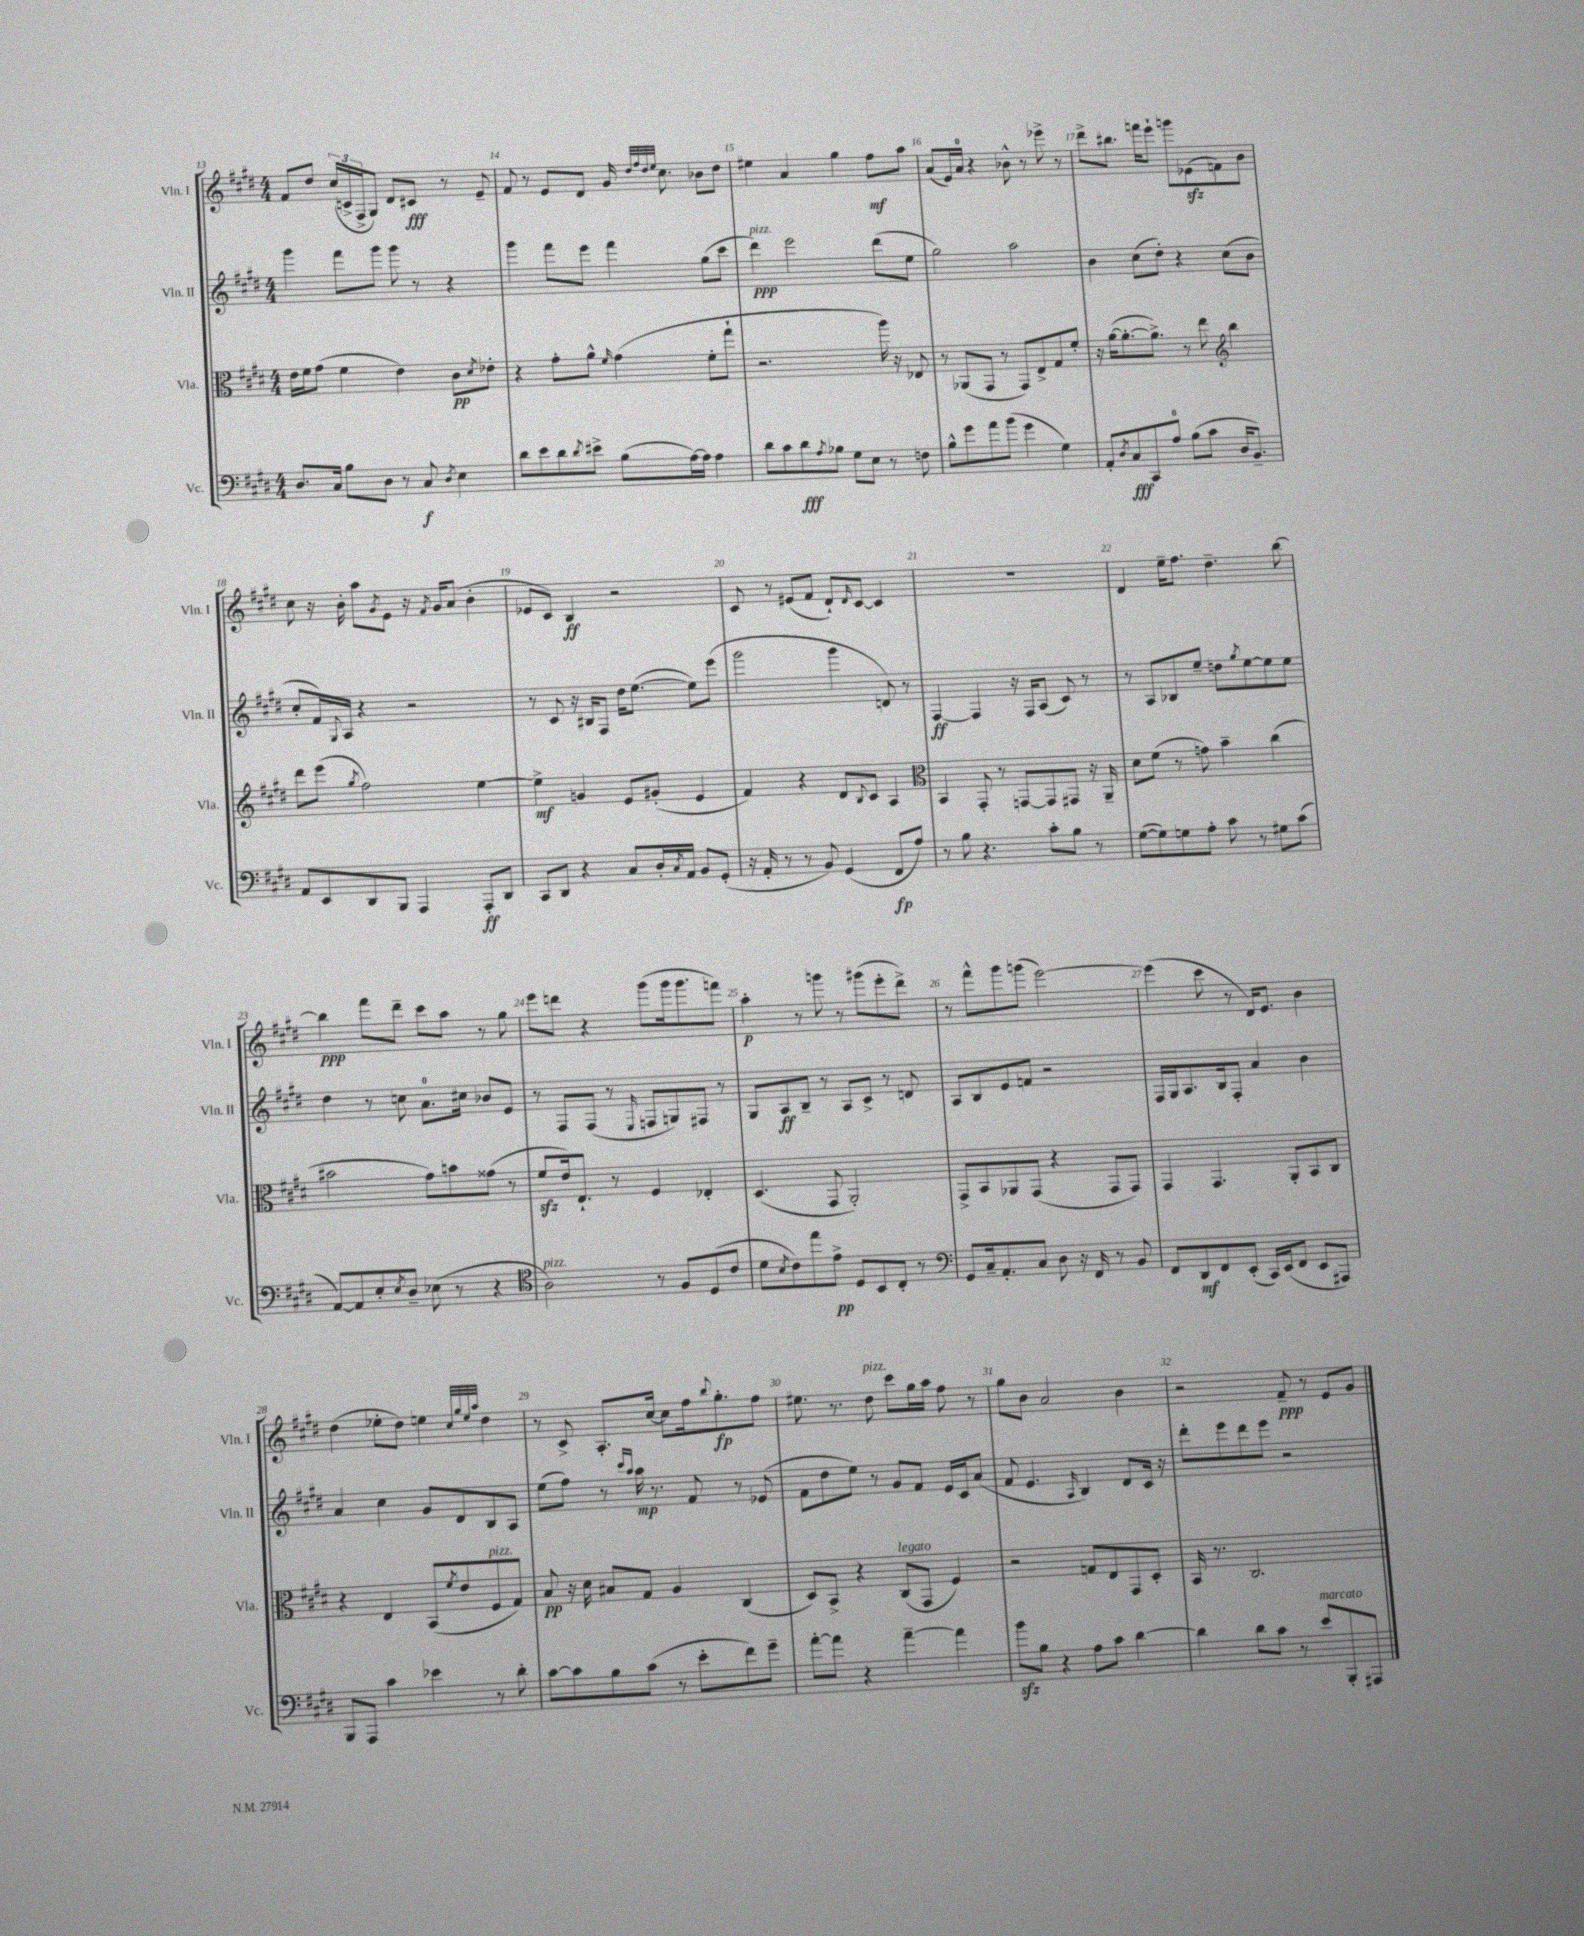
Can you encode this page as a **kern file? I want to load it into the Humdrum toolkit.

**kern	**dynam	**kern	**dynam	**kern	**dynam	**kern	**dynam
*part4	*part4	*part3	*part3	*part2	*part2	*part1	*part1
*staff4	*staff4	*staff3	*staff3	*staff2	*staff2	*staff1	*staff1
*I"Vc.	*	*I"Vla.	*	*I"Vln. II	*	*I"Vln. I	*
*I'Vc.	*	*I'Vla.	*	*I'Vln. II	*	*I'Vln. I	*
*clefF4	*	*clefC3	*	*clefG2	*	*clefG2	*
*k[f#c#g#d#]	*	*k[f#c#g#d#]	*	*k[f#c#g#d#]	*	*k[f#c#g#d#]	*
*M4/4	*	*M4/4	*	*M4/4	*	*M4/4	*
=13	=13	=13	=13	=13	=13	=13	=13
8.D#/L	.	16e\LL	.	4ggg#\	.	8f#/L	.
.	.	16f#\J	.	.	.	.	.
.	.	(8g#\J	.	.	.	8dd#/J	.
16C#/Jk	.	.	.	.	.	.	.
8B\L	.	4f#\	.	8fff#\L	.	(24cc#/LL	.
.	.	.	.	.	.	24cn^/	.
.	.	.	.	.	.	24F#^/J	.
8D#\J	.	.	.	8ggg#\J	.	8G#/J)	.
8r	.	4e\)	.	8ggg#\	.	8d#/L	.
8C#/	f	.	.	8r	.	8c#X/J	fff
8qD#/	.	.	.	.	.	.	.
4E\	.	8c#\L	pp	4r	.	8r	.
.	.	8qd#/	.	.	.	.	.
.	.	8e-X'\J	.	.	.	8e~/	.
=14	=14	=14	=14	=14	=14	=14	=14
8d#\L	.	4r	.	4ggg#\	.	8f#/	.
8e\	.	.	.	.	.	8r	.
8d#\	.	8g#'\L	.	8fff#\L	.	8e/L	.
8qd#/	.	.	.	.	.	.	.
8e#X^\J	.	8a^^\J	.	8eee\J	.	8d#/J	.
.	.	16qqf#/	.	.	.	.	.
(8B\L	.	(4g#\	.	4fff#\	.	16g#/	.
.	.	.	.	.	.	32qqdd#/LLL	.
.	.	.	.	.	.	32qqff#/	.
.	.	.	.	.	.	32qqdd#/	.
.	.	.	.	.	.	32qqee/JJJ	.
.	.	.	.	.	.	8.cc#\	.
[16A\L)	.	.	.	.	.	.	.
16A\JJ]	.	.	.	.	.	.	.
4A\	.	8f#'\L	.	(8gg#\L	.	8b-X\L	.
.	.	8gg#`\J	.	8ccc#\J	.	8dd#\J	.
=15	=15	=15	=15	=15	=15	=15	=15
!	!	!	!	!LO:TX:a:i:t=pizz.	!	!	!
8d#\L	.	2.r	.	4ddd#\)	ppp	4ee#X\	.
8c#\	.	.	.	.	.	.	.
8d#\	fff	.	.	2eee\	.	4a/	.
8qA/	.	.	.	.	.	.	.
8B-X\J	.	.	.	.	.	.	.
8G#\L	.	.	.	.	.	4gg#\	.
8E\J	.	.	.	.	.	.	.
8r	.	16aa\)	.	(8ddd#\L	.	8ff#\L	mf
.	.	16r	.	.	.	.	.
8Fn\	.	8E-X/	.	8ee\J	.	8aa\J	.
=16	=16	=16	=16	=16	=16	=16	=16
8B^^\L	.	8r	.	2gg#\)	.	(8a/L	.
8g#\	.	(8AA-X/L	.	.	.	16e/L)	.
.	.	.	.	.	.	16a/JJ	.
8a\	.	8GG#/J	.	.	.	4r	.
(8b\J	.	8r	.	.	.	.	.
4g#\	.	8GG#/L)	.	2aa\	.	8b-X^^\	.
.	.	8E^/	.	.	.	8r	.
4G#\)	.	8G#/	.	.	.	8eee-X^\	.
.	.	8f#'/J	.	.	.	8r	.
=17	=17	=17	=17	=17	=17	=17	=17
8AA'/L	.	16r	.	4b\	.	8ddd#^\L	.
.	.	([16a\KL	.	.	.	.	.
8qD#/	.	.	.	.	.	.	.
8C#/	fff	8.a'\_	.	.	.	8.bb#X\J	.
8CC#/	.	.	.	(8cc#\L	.	.	.
.	.	8.a^\J])	.	.	.	16fffn\KL	.
8A/J	.	.	.	8dd#'\J)	.	8eee`\J	.
(8B\L	.	8r	.	4r	.	8gggn\L	.
8c#\J	.	8ee\	.	.	.	(8e-Xzz\	.
*	*	*clefG2	*	*	*	*	*
16D#/KL	.	4bb\	.	(8cc#\L	.	8fn\)	.
8.BB~/J)	.	.	.	.	.	.	.
.	.	.	.	8b\J	.	8b\J	.
!!LO:LB:g=z
=18	=18	=18	=18	=18	=18	=18	=18
8AA/L	.	8ddd#\L	.	8cc#'/L	.	8cc#\	.
8EE/	.	(8eee\J	.	16f#/L)	.	16r	.
.	.	.	.	8qqG#/	.	.	.
.	.	.	.	16A/JJ	.	16b'\	.
.	.	8qgg#/	.	.	.	.	.
8DD#/	.	2ff#\)	.	4r	.	8aa\L	.
.	.	.	.	.	.	8qg#/	.
8BBB/J	.	.	.	.	.	8e\J	.
4AAA/	.	.	.	2r	.	16r	.
.	.	.	.	.	.	8qf#/	.
.	.	.	.	.	.	16g#/KL	.
.	.	.	.	.	.	(8a/J	.
8AAA'/L	ff	[4ee\	.	.	.	4b'\	.
8DD#/J	.	.	.	.	.	.	.
=19	=19	=19	=19	=19	=19	=19	=19
8CC#/L	.	4ee^\]	mf	8r	.	8e-X/L	.
8DD#/J	.	.	.	8c#/	.	8c#/J)	.
4r	.	4gn/	.	16r	.	4B/	ff
.	.	.	.	16B#X/KL	.	.	.
.	.	.	.	8F#/J	.	.	.
8C#/L	.	8e/L	.	16dd#\KL	.	2r	.
.	.	.	.	([8.ee\J	.	.	.
16D#'/L	.	(8g#X'/J	.	.	.	.	.
8qC#/	.	.	.	.	.	.	.
16AA/JJ	.	.	.	.	.	.	.
8BB/L	.	4e/	.	8ee\L])	.	.	.
(8GG#'/J	.	.	.	(8eee\J	.	.	.
=20	=20	=20	=20	=20	=20	=20	=20
16r	.	4f#/)	.	2ggg#\	.	8c#/	.
16AA'/	.	.	.	.	.	.	.
8r	.	.	.	.	.	8r	.
8r	.	4r	.	.	.	(8e#X/L	.
8BB/)	.	.	.	.	.	8f#/J	.
(4GG#/	.	8d#/L	.	4ggg#\	.	8d#`/L)	.
.	.	8qqB/	.	.	.	16qqd#/	.
.	.	8c#/J	.	.	.	[8c#/J	.
8FF#/L	fp	4A/	.	8dn/)	.	4c#/]	.
8A/J)	.	.	.	8r	.	.	.
=21	=21	=21	=21	=21	=21	=21	=21
*	*	*clefC3	*	*	*	*	*
8r	.	4BB/	.	[4F#/	ff	1r	.
8B\	.	.	.	.	.	.	.
4.r	.	8GG#'/	.	4F#/]	.	.	.
.	.	8r	.	.	.	.	.
.	.	[8GGn/L	.	16r	.	.	.
.	.	.	.	16F#/KL	.	.	.
8c#'\L	.	8GG/]	.	(8A/J	.	.	.
8B\J	.	8GG#X/J	.	8c#/)	.	.	.
8r	.	16r	.	8r	.	.	.
.	.	16AA~/	.	.	.	.	.
=22	=22	=22	=22	=22	=22	=22	=22
([8G#\L	.	8d#\L	.	8r	.	4d#/	.
8G#\])	.	(8f#\J	.	8A/L	.	.	.
8Gn\	.	8r	.	8B-X/	.	16ee~\KL	.
.	.	.	.	.	.	8.ff#\J	.
8A'\J	.	8gn\)	.	8ee~/J	.	.	.
8c#\	.	4b~\	.	8ddn\L	.	4.dd#~\	.
.	.	.	.	8qgg#/	.	.	.
8r	.	.	.	[8ee\	.	.	.
8G#X\L	.	(4cc#\	.	8ee\]	.	.	.
(8c#\J	.	.	.	8ee\J	.	[8bb\	.
!!LO:LB:g=z
=23	=23	=23	=23	=23	=23	=23	=23
[8AA/L)	.	2b#X\	.	4dd#\	.	4bb\]	ppp
8AA/]	.	.	.	.	.	.	.
8E'/	.	.	.	8r	.	8fff#\L	.
8qE/	.	.	.	.	.	.	.
8D#~/J	.	.	.	8ccn\	.	8ddd#~\J	.
(8E-X\	.	8g#\L)	.	8.a\L	.	8ccc#\L	.
8r	.	8bn\	.	.	.	8aa\J	.
.	.	.	.	16cc#X\Jk	.	.	.
4r	.	(8g##X\J	.	8b-X/L	.	8r	.
.	.	8r	.	8e/J	.	8gg#\	.
=24	=24	=24	=24	=24	=24	=24	=24
*clefC4	*	*	*	*	*	*	*
!LO:TX:a:i:t=pizz.	!	!	!	!	!	!	!
2A\)	.	8f#zz/L	.	8r	.	8eee\L	.
.	.	16e/k)	.	8F#/L	.	8dddn\J	.
.	.	8.E`/J	.	.	.	.	.
.	.	.	.	(8F#/J	.	4r	.
.	.	8r	.	8r	.	.	.
.	.	.	.	16qqE/	.	.	.
8r	.	4F#/	.	8Fn/L	.	(8ggg#\L	.
8F#/L	.	.	.	8Gn/)	.	16ggg#\k	.
.	.	.	.	.	.	8.ggg#\	.
(8D#/	.	4E-X'/	.	8F#X/J	.	.	.
8c#/J	.	.	.	8r	.	8fffn\J)	.
=25	=25	=25	=25	=25	=25	=25	=25
8d#\L	.	(4.D#/	.	8G#/L	.	4aa'\	p
8qB/	.	.	.	.	.	.	.
8c#\)	.	.	.	8A/	ff	.	.
8ee\	.	.	.	8B~/J	.	8r	.
8e^\J	pp	8GG#/	.	8r	.	8gggn\	.
8D#/L	.	2AA'/)	.	8A/L	.	8r	.
8BB/	.	.	.	8c#^/J	.	(8ggg#X\L	.
8C#'/J	.	.	.	8r	.	8eee'\	.
8r	.	.	.	8dn/	.	8ddd#^\J)	.
=26	=26	=26	=26	=26	=26	=26	=26
*clefF4	*	*	*	*	*	*	*
8GG#/L	.	8GG#^/L	.	8A/L	.	8r	.
16C#~/k	.	8BB/	.	8B/	.	8fff#^^\L	.
8.AA'/	.	.	.	.	.	.	.
.	.	8AA-X/	.	8e/	.	8ggg#\	.
8C#/J	.	(8GG#/J	.	8fn/J	.	(8gggn\J	.
8D#\	.	4r	.	2r	.	[2eee\)	.
16r	.	.	.	.	.	.	.
16FF#/	.	.	.	.	.	.	.
8r	.	8GG#/L	.	.	.	.	.
8BB/	.	8GG#/J)	.	.	.	.	.
=27	=27	=27	=27	=27	=27	=27	=27
8FF#/L	.	4GG#/	.	16F#/LL	.	(4eee\]	.
.	.	.	.	16G#/J	.	.	.
8DD#/	mf	.	.	8.A/	.	.	.
8FF#/	.	4.GG#/	.	.	.	8ccc#\	.
.	.	.	.	16B/k	.	.	.
(8EE'/J	.	.	.	8F#'/J	.	8r	.
16CC#/LL)	.	.	.	4a/	.	16d#/KL)	.
(16EE/J	.	.	.	.	.	8.e/J	.
8FF#/J	.	8AA'/L	.	.	.	.	.
8EE/L	.	8BB/	.	4b\	.	4b\	.
8AAA#X/J)	.	8C#/J	.	.	.	.	.
!!LO:LB:g=z
=28	=28	=28	=28	=28	=28	=28	=28
8BBB/L	.	4r	.	4a/	.	(4dd#\	.
8AAA/J	.	.	.	.	.	.	.
4c#\	.	4E/	.	4cc#\	.	8ee-X'\L	.
.	.	.	.	.	.	8dd#\J)	.
4e-X\	.	(8BB/L	.	8g#/L	.	4een\	.
.	.	8qf#/	.	.	.	.	.
.	.	8e/	.	8d#/	.	.	.
.	.	.	.	.	.	32qqcc#/LLL	.
.	.	.	.	.	.	32qqgg#/	.
.	.	.	.	.	.	32qqee/	.
.	.	.	.	.	.	32qqaa/JJJ	.
!	!	!LO:TX:a:i:t=pizz.	!	!	!	!	!
8r	.	8F#/	.	8B/	.	4dd#\	.
8d#'\	.	8G#/J)	.	8A/J	.	.	.
=29	=29	=29	=29	=29	=29	=29	=29
[8c#\L	.	8B/	pp	(8ee\L	.	8r	.
8c#\]	.	16r	.	8ff#\J)	.	8c#^/	.
.	.	16d#\	.	.	.	.	.
8B\	.	8B#X/L	.	8r	.	8.A'/L	.
.	.	.	.	16qqccc#/LL	.	.	.
.	.	.	.	16qqaa/JJ	.	.	.
(8c#\J	.	8G#/J	.	16aa\	mp	.	.
.	.	.	.	8.r	.	[16cc#/Jk	.
8r	.	4A/	.	.	.	8cc#\L]	.
8e'\L	.	.	.	8f#/	.	16ff#\k	.
.	.	.	.	.	.	8qqbb/	.
.	.	.	.	.	.	8.gg#'\	fp
8f#\)	.	(4C#/	.	8r	.	.	.
8g#~\J	.	.	.	(8e-X/	.	8ff#\J	.
=30	=30	=30	=30	=30	=30	=30	=30
[8a'\L	.	8D#/L)	.	8f#\L	.	8.ee#X\	.
8a\J]	.	8BB^/J	.	8dd#\	.	.	.
.	.	.	.	.	.	8.r	.
4r	.	4r	.	8ee\J)	.	.	.
!	!	!	!	!	!	!LO:TX:a:i:t=pizz.	!
.	.	.	.	8r	.	8dd#\	.
!	!	!LO:TX:a:i:t=legato	!	!	!	!	!
[4a~\	.	(8C#/L	.	8g#/L	.	8ccc#\L	.
.	.	8GG#/J	.	8f#/J	.	16gg#\L	.
.	.	.	.	.	.	16aa\JJ	.
4a\]	.	4F#/)	.	16e/LL	.	8ff#\	.
.	.	.	.	16c#/J	.	.	.
.	.	.	.	(8a/J	.	8r	.
=31	=31	=31	=31	=31	=31	=31	=31
8bzz\L	.	2r	.	8f#/	.	8gg#\L	.
8B\J	.	.	.	4.e/	.	8b\J	.
4r	.	.	.	.	.	2a/	.
.	.	.	.	16qqA/	.	.	.
8A\L	.	8Gn/L	.	4B/)	.	.	.
8c#\J	.	8E/	.	.	.	.	.
[4d#\	.	8GG#/	.	8d#/L	.	4b\	.
.	.	8D#'/J	.	16c#/Jk	.	.	.
.	.	.	.	16r	.	.	.
=32	=32	=32	=32	=32	=32	=32	=32
4d#\]	.	16BB/	.	8ddd#'\L	.	2r	.
.	.	8.r	.	.	.	.	.
.	.	.	.	8eee\	.	.	.
8d#\L	.	2.C#/	.	8ddd#\	.	.	.
8c#\J	.	.	.	8eee\J	.	.	.
8r	.	.	.	2r	.	8f#~/	ppp
!LO:TX:a:i:t=marcato	!	!	!	!	!	!	!
8e/L	.	.	.	.	.	8r	.
8BBB'/	.	.	.	.	.	8e/L	.
8AAA#X/J	.	.	.	.	.	8g#/J	.
==	==	==	==	==	==	==	==
*-	*-	*-	*-	*-	*-	*-	*-
